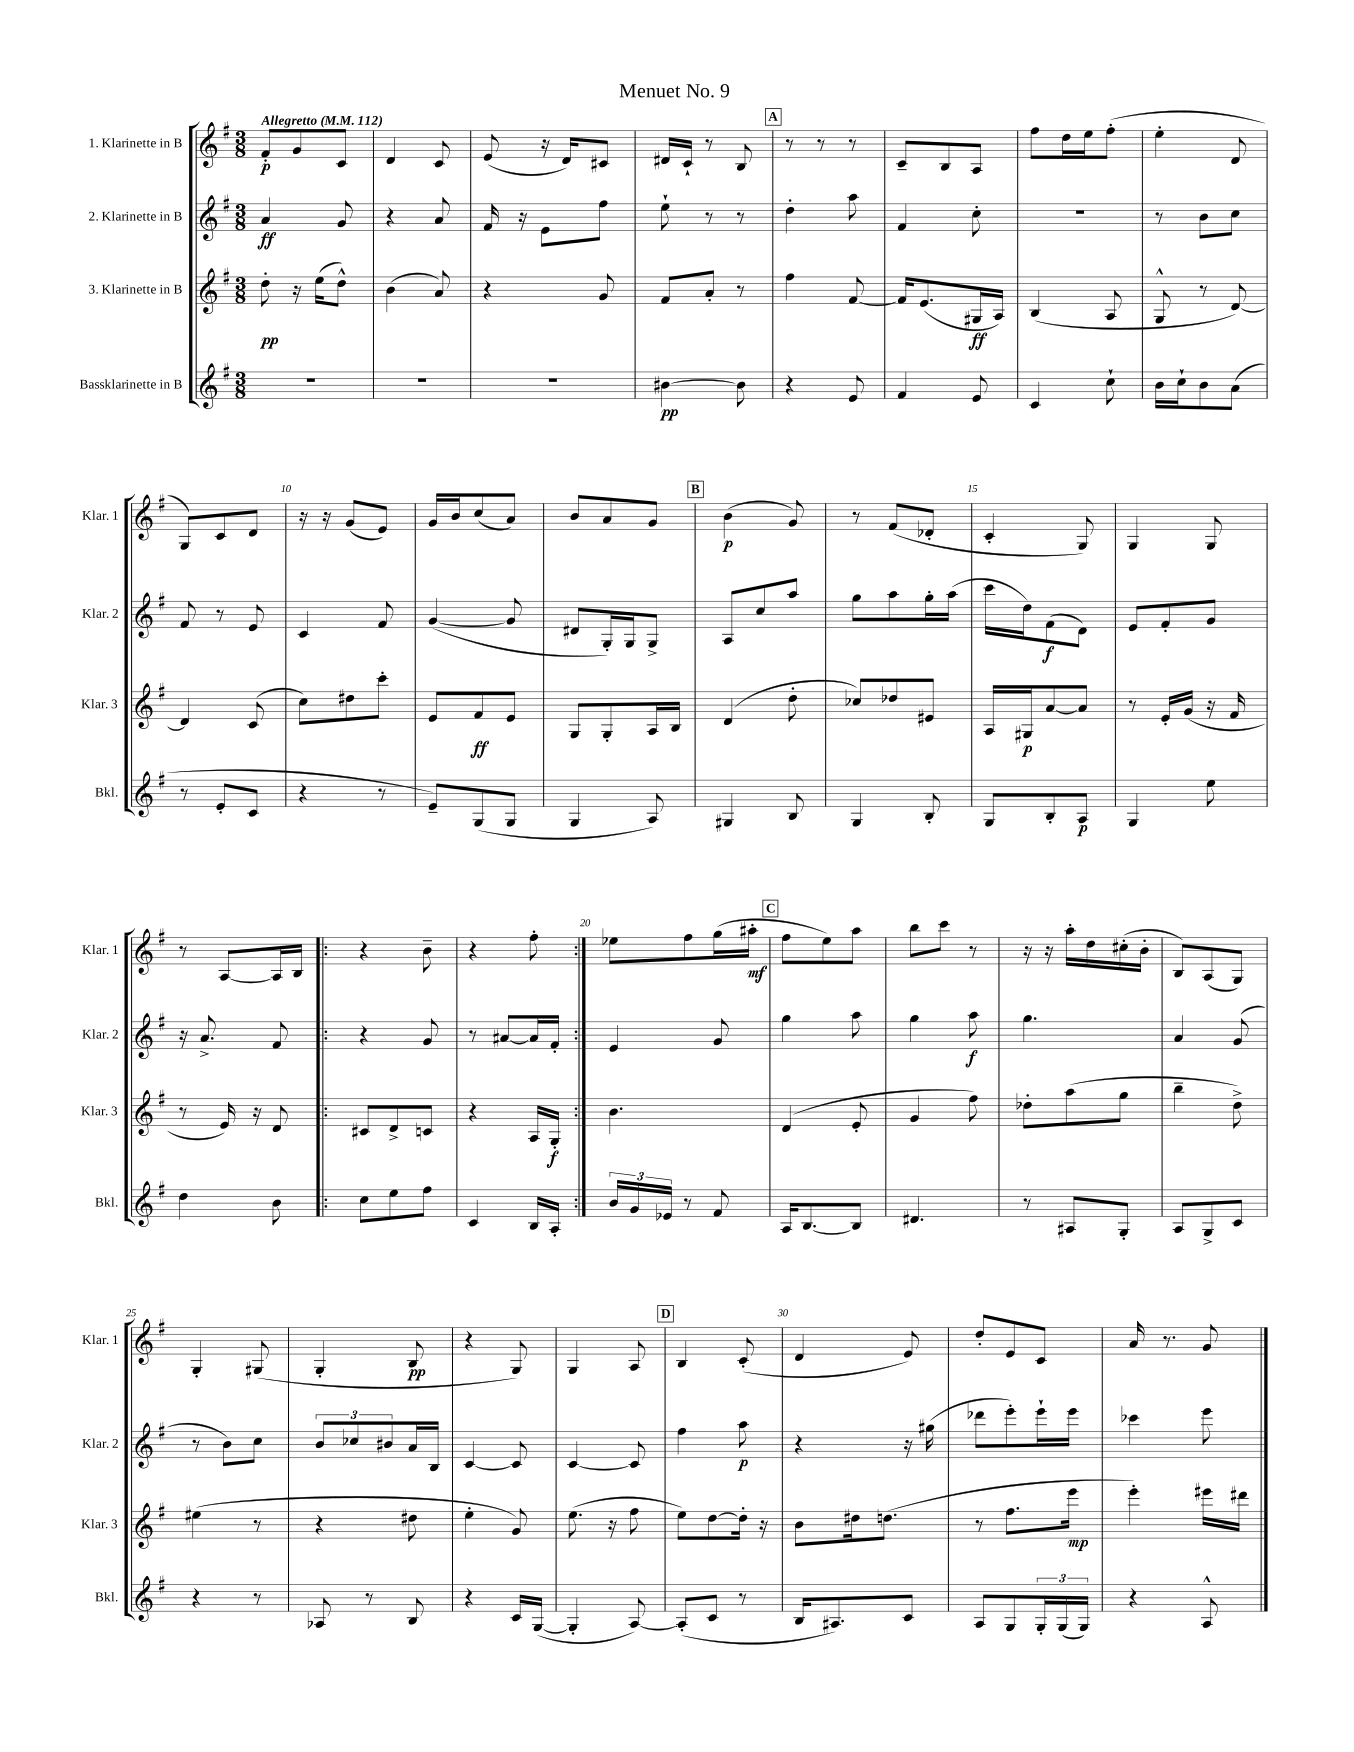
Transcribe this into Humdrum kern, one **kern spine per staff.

**kern	**kern	**kern	**kern
*staff4	*staff3	*staff2	*staff1
*clefG2	*clefG2	*clefG2	*clefG2
*k[f#]	*k[f#]	*k[f#]	*k[f#]
*M3/8	*M3/8	*M3/8	*M3/8
*MM112	*MM112	*MM112	*MM112
4.r	8dd'	4a	8f#'
.	16r	.	8g
.	(16ee	.	.
.	8dd^^)	8g	8c
=	=	=	=
4.r	(4b	4r	4d
.	8a)	8a	8c
=	=	=	=
4.r	4r	16f#	(8e
.	.	16r	.
.	.	8e	16r
.	.	.	16d)
.	8g	8ff#	8c#
=	=	=	=
[4b#	8f#	8ee`	16d#
.	.	.	16c`
.	8a'	8r	8r
8b#]	8r	8r	8B
=	=	=	=
4r	4ff#	4dd'	8r
.	.	.	8r
8e	[8f#	8aa	8r
=	=	=	=
4f#	16f#]	4f#	8c~
.	(8.e	.	.
.	.	.	8B
8e	16G#	8cc'	8A
.	16A)	.	.
=	=	=	=
4c	(4B	4.r	8ff#
.	.	.	16dd
.	.	.	16ee
8cc`	8A	.	(8ff#'
=	=	=	=
16b	8G^^	8r	4ee'
16cc`	.	.	.
8b	8r	8b	.
(8a	[8d)	8cc	8d
=	=	=	=
8r	4d]	8f#	8G)
8e'	.	8r	8c
8c	(8c	8e	8d
=	=	=	=
4r	8cc)	4c	16r
.	.	.	16r
.	8dd#	.	(8g
8r	8ccc'	8f#	8e)
=	=	=	=
8e~)	8e	([4g	16g
.	.	.	16b
(8G	8f#	.	(8cc
8G	8e	8g]	8a)
=	=	=	=
4G	8G	8d#	8b
.	8G'	16G')	8a
.	.	16G	.
8A)	16A	8G^	8g
.	16B	.	.
=	=	=	=
4G#	(4d	8A	(4b
.	.	8cc	.
8B	8dd'	8aa	8g)
=	=	=	=
4G	8cc-)	8gg	8r
.	8dd-	8aa	(8f#
8B'	8e#	16gg'	8d-'
.	.	(16aa	.
=	=	=	=
8G	16A	16ccc	4c'
.	16G#	16dd)	.
8B'	[8a	(8f#	.
8A	8a]	8d)	8G)
=	=	=	=
4G	8r	8e	4G
.	16e'	8f#'	.
.	(16g	.	.
8ee	16r	8g	8G
.	16f#	.	.
=	=	=	=
4dd	8r	16r	8r
.	.	8.a^	.
.	16e)	.	[8A
.	16r	.	.
8b	8d	8f#	16A]
.	.	.	16B
=!|:	=!|:	=!|:	=!|:
8cc	8c#	4r	4r
8ee	8d^	.	.
8ff#	8c	8g	8b~
=	=	=	=
4c	4r	8r	4r
.	.	[8a#	.
16B	16A	16a#]	8ff#'
16A'	16G'	16f#'	.
=:|!	=:|!	=:|!	=:|!
24b	4.b	4e	8ee-
24g	.	.	.
24e-	.	.	.
8r	.	.	8ff#
8f#	.	8g	(16gg
.	.	.	16aa#'
=	=	=	=
16A	(4d	4gg	8ff#
[8.B	.	.	.
.	.	.	8ee)
8B]	8e'	8aa	8aa
=	=	=	=
4.d#	4g	4gg	8bb
.	.	.	8ccc
.	8ff#)	8aa	8r
=	=	=	=
8r	8dd-'	4.gg	16r
.	.	.	16r
8A#	(8aa	.	16aa'
.	.	.	16dd
8G'	8gg	.	(16cc#'
.	.	.	16b'
=	=	=	=
8A	4bb~	4a	8B)
8G^	.	.	(8A
8c	8dd^)	(8g	8G)
=	=	=	=
4r	(4ee#	8r	4G'
.	.	8b)	.
8r	8r	8cc	(8G#
=	=	=	=
8A-	4r	12b	4G'
.	.	12cc-	.
8r	.	.	.
.	.	12b#	.
8B	8dd#	16a	8B
.	.	16B	.
=	=	=	=
4r	4ee'	[4c	4r
16c	8g)	8c]	8G)
([16G	.	.	.
=	=	=	=
4G']	(8.ee	[4c	4G
.	16r	.	.
[8A)	8ff#	8c]	8A
=	=	=	=
(8A']	8ee)	4ff#	4B
8c	[8dd	.	.
8r	16dd']	8aa	(8c'
.	16r	.	.
=	=	=	=
16B	8b	4r	4d
8.A#)	.	.	.
.	16dd#	.	.
.	(8.dd	.	.
8c	.	16r	8e)
.	.	(16gg#	.
=	=	=	=
8A	8r	8ddd-	8dd'
8G	8.ff#	8eee')	8e
24G'	.	16eee`	8c
(24G	.	.	.
.	16eee	16eee	.
24G)	.	.	.
=	=	=	=
4r	4eee')	4ccc-	16a
.	.	.	8.r
8A^^	16eee#	8eee	8g
.	16ddd#	.	.
==	==	==	==
*-	*-	*-	*-
